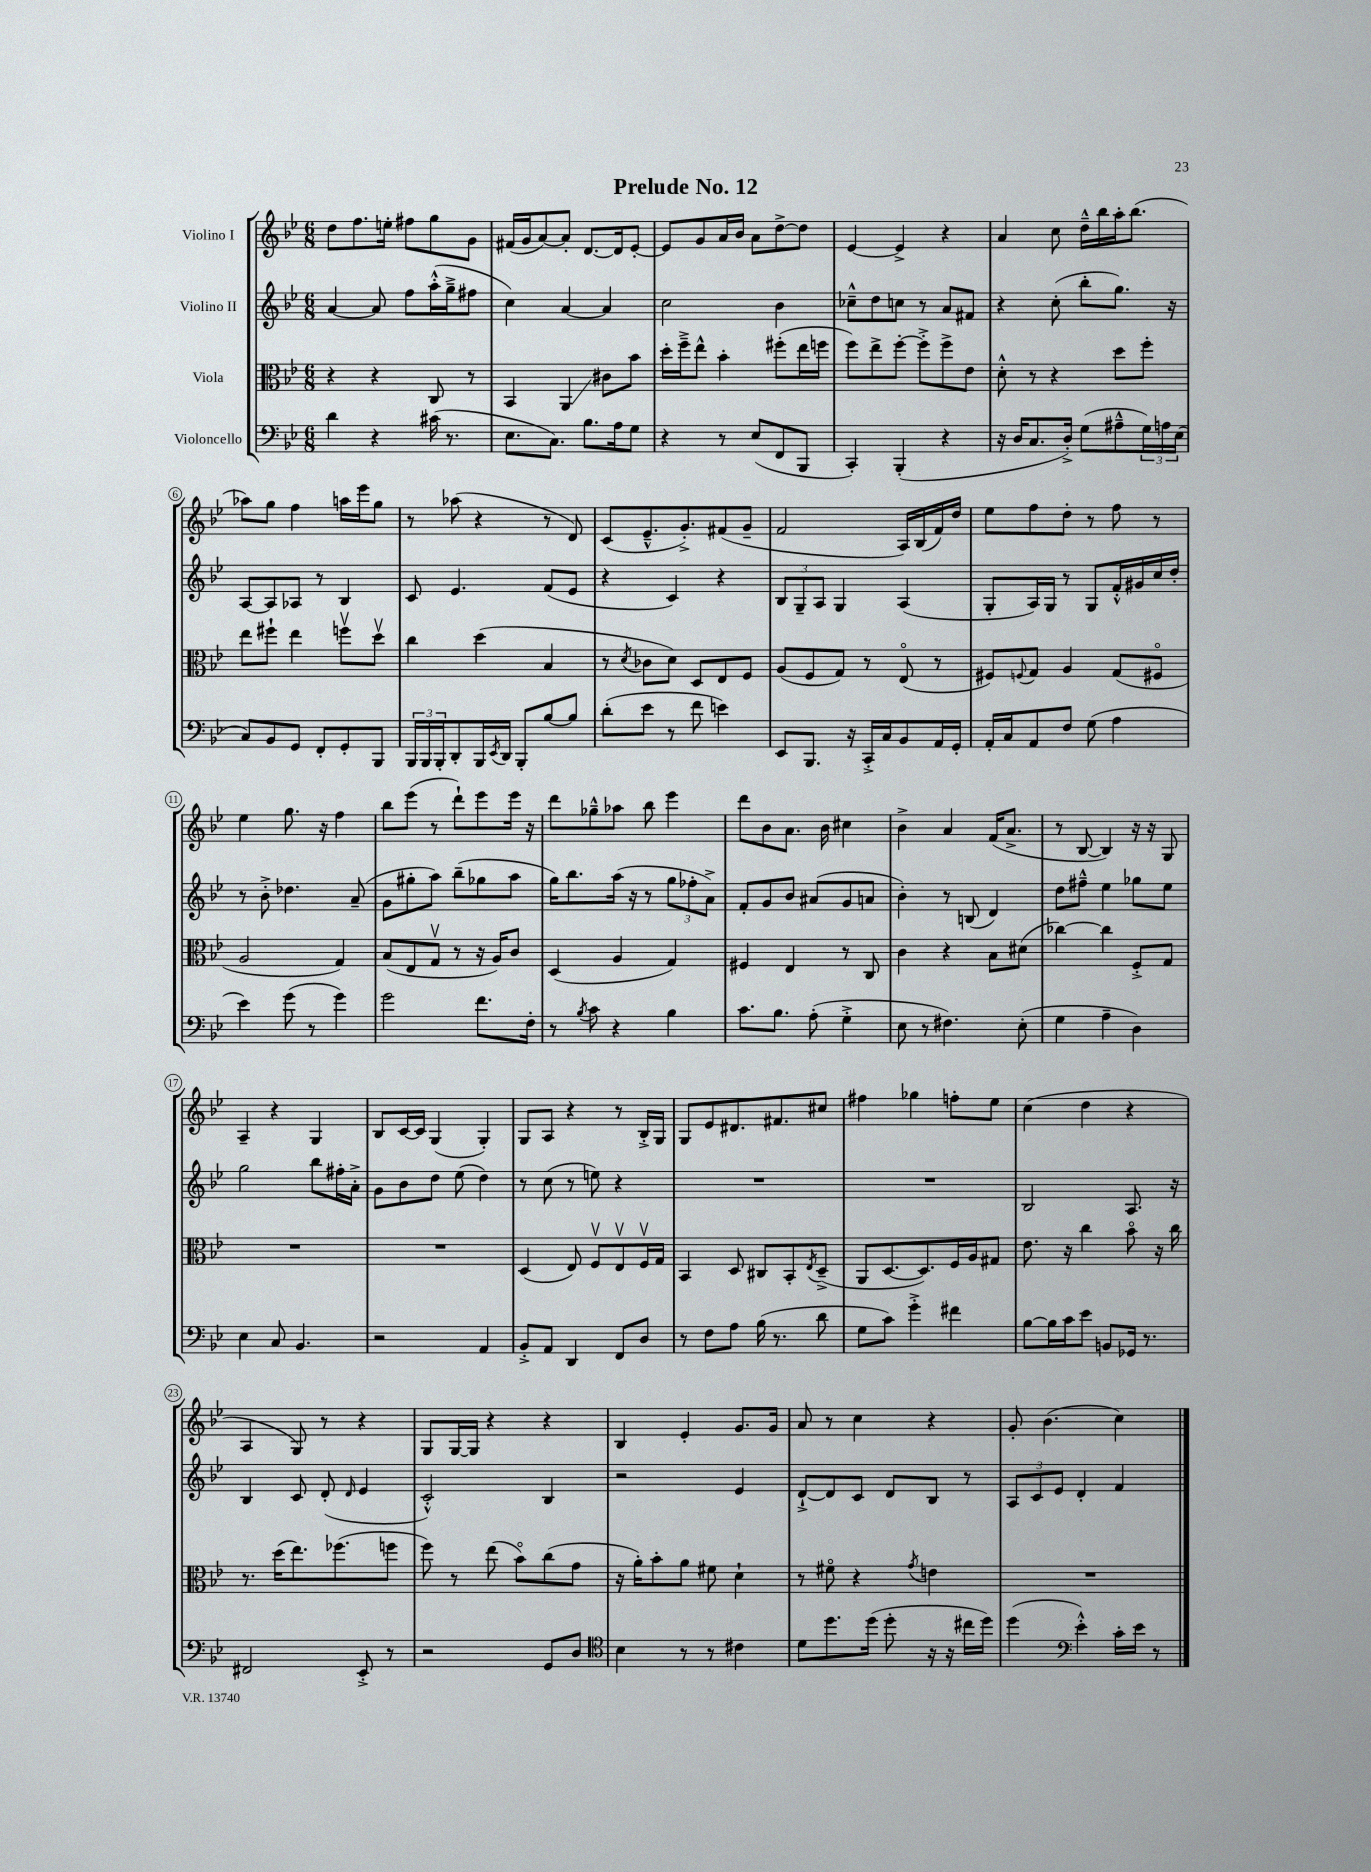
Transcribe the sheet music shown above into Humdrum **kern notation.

**kern	**kern	**kern	**kern
*staff4	*staff3	*staff2	*staff1
*clefF4	*clefC3	*clefG2	*clefG2
*k[b-e-]	*k[b-e-]	*k[b-e-]	*k[b-e-]
*M6/8	*M6/8	*M6/8	*M6/8
4d	4r	[4a	8dd
.	.	.	8.ff
4r	4r	8a]	.
.	.	.	16ee'
.	.	8ff	8ff#
(16c#	8C	(16aa'^^	8gg
8.r	.	16gg~^	.
.	8r	8ff#	8g
=	=	=	=
8.E-	4BB-	4cc)	(16f#
.	.	.	16g
.	.	.	[8a)
8.C)	.	.	.
.	4AA	[4a	8a']
8.B-	.	.	[8.d
.	8c#	4a]	.
16A	.	.	16d]
8G	8b-	.	[8e-'
=	=	=	=
4r	16dd'	2cc	8e-]
.	16ff~^	.	.
.	8ee-^^	.	8g
8r	4b-'	.	16a
.	.	.	16b-
(8E-	.	.	8a
8FF	(8ff#'	4b-	[8dd^
8BBB-	16ee-	.	8dd]
.	16ff	.	.
=	=	=	=
4CC')	8ff)	8cc-~^^	[4e-
.	8ee-^	8dd	.
(4BBB-'	[8ff'	8cc	4e-^]
.	8ff'^]	8r	.
4r	8ff^	8a	4r
.	8e-	8f#	.
=	=	=	=
16r	8d'^^	4r	4a
16D	.	.	.
8.C	8r	.	.
.	4r	(8cc'	8cc
16D'^)	.	.	.
(8G	.	8bb-'	16dd~^^
.	.	.	16bb-
8A#~^^	8dd	8.gg)	16aa'
.	.	.	(8.bb-
24G)	8ff'	.	.
24A	.	.	.
.	.	16r	.
(24E-	.	.	.
=	=	=	=
8C)	8ee-	[8A	8aa-)
8BB-	8ff#`	8A]	8gg
8GG	4ee-	8A-	4ff
8FF'	.	8r	.
8GG'	8ffv	4B-	16aa
.	.	.	16eee-
8BBB-	8ddv	.	8gg
=	=	=	=
24BBB-	4cc	8c	8r
24BBB-	.	.	.
24BBB-'	.	.	.
8DD'	.	4.e-	(8aa-
16BBB-	(4dd	.	4r
8qEE-	.	.	.
16DD	.	.	.
8BBB-'	.	.	.
[8B-	4B-	(8f	8r
8B-]	.	8e-	8d)
=	=	=	=
(8d'	8r	4r	(8c
.	8qd	.	.
8e-	8c-	.	8.e-~^^
8r	8d)	4c)	.
.	.	.	8.g'^)
8f	8D	.	.
4e)	8E-	4r	(8f#
.	8F	.	8g~
=	=	=	=
8EE-	(8A	12B-	2f
.	.	12G~	.
8.BBB-	8F	.	.
.	.	12A	.
.	8G)	4G	.
16r	.	.	.
16CC'^	8r	.	.
16C	.	.	.
8BB-	(8E-o	(4A	16A)
.	.	.	(16B-
16AA	8r	.	16f)
16GG'	.	.	16dd
=	=	=	=
16AA'	8F#)	8G'	8ee-
16C	.	.	.
.	8qqF	.	.
8AA	8G	16A)	8ff
.	.	16G	.
8F	4A	8r	8dd'
(8G	.	8G	8r
4A	(8G	16f'^^	8ff
.	.	16g#	.
.	8F#o	16cc	8r
.	.	16dd'	.
=	=	=	=
4e-)	2A	8r	4ee-
.	.	8b-'^	.
(8g	.	4.dd-	8.gg
8r	.	.	.
.	.	.	16r
4g)	4G)	.	4ff
.	.	(8a~	.
=	=	=	=
2g	(8B-	8g	8bb-
.	8E-	8gg#'	(8eee-
.	8Gv	8aa)	8r
.	8r	(8bb-~	8ddd`)
8.f	16r	8gg-	8eee-
.	16A)	.	.
.	8c	8aa	16eee-
16F'	.	.	16r
=	=	=	=
8r	(4D	16gg)	8ddd
.	.	8.bb-	.
8qB-	.	.	.
8c	.	.	8gg-~^^
4r	4A	(16aa	8aa-
.	.	16r	.
.	.	8r	8bb-
4B-	4G)	12gg	4eee-
.	.	12ff-'	.
.	.	12a^)	.
=	=	=	=
8.c	4F#	8f'	8ddd
.	.	8g	8b-
8.B-	.	.	.
.	4E-	8b-	8.a
(8A'	.	(8a#	.
.	.	.	16b-
4G'^	8r	8g	4cc#
.	8C	8a	.
=	=	=	=
8E-	4c	4b-')	4b-^
8r	.	.	.
4.F#)	4r	8r	4a
.	.	(8B	.
.	8B-	4d)	(16f
.	.	.	8.a^
(8E-'	(8d#	.	.
=	=	=	=
4G	[4cc-)	8dd	8r
.	.	8ff#~^^	[8B-
4A~	4cc-]	4ee-	4B-])
4D)	8F'^	8gg-	16r
.	.	.	16r
.	8G	8ee-	8G
=	=	=	=
4E-	2.r	2gg	4A~
8C	.	.	4r
4.BB-	.	.	.
.	.	8bb-	4G
.	.	16ff#'	.
.	.	16a'^	.
=	=	=	=
2r	2.r	8g	8B-
.	.	8b-	[16c
.	.	.	16c]
.	.	8dd	(4G
.	.	(8ee-	.
4AA	.	4dd)	4G')
=	=	=	=
8BB-'^	(4D	8r	8G
8AA	.	(8cc	8A
4DD	8E-)	8r	4r
.	8Fv	8ee)	.
8FF	8E-v	4r	8r
8D	16Fv	.	16B-'^
.	16G	.	16G
=	=	=	=
8r	4BB-	2.r	8G
8F	.	.	8e-
8A	8D	.	8.d#
(16B-	8C#	.	.
8.r	.	.	8.f#
.	8BB-'	.	.
.	8qE-	.	.
8d	(8D~^	.	8cc#
=	=	=	=
8G	8AA	2.r	4ff#
8c)	[8.D	.	.
4g'^	.	.	4gg-
.	8.D])	.	.
4f#	16F	.	8ff'
.	16A	.	.
.	8G#	.	8ee-
=	=	=	=
[8B-	8.e-	2B-	(4cc
16B-]	.	.	.
16c	16r	.	.
8e-	4cc	.	4dd
8BB	.	.	.
16GG-	8b-o	8.A	4r
8.r	.	.	.
.	16r	.	.
.	16cc	16r	.
=	=	=	=
2FF#	8.r	4B-	4A
.	(16dd	.	.
.	8.ee-)	8c	8G)
.	.	(8d'	8r
.	(8.ff-	.	.
.	.	16qqd	.
8EE-'^	.	4e-	4r
8r	8ff	.	.
=	=	=	=
2r	8ff)	2c'^^)	8G
.	8r	.	[16G
.	.	.	16G]
.	(8ee-	.	4r
.	8b-o)	.	.
8GG	(8cc	4B-	4r
8D	8g	.	.
=	=	=	=
*clefC4	*	*	*
4B-	16r	2r	4B-
.	16a')	.	.
.	8b-'	.	.
8r	8a	.	4e-'
8r	8f#	.	.
4c#	4d`	4e-	8.g
.	.	.	16g
=	=	=	=
8d	8r	[8d`^	8a
8.dd	8f#o	8d]	8r
.	4r	8c	4cc
(16dd	.	.	.
8dd'	.	8d	.
.	8qg	.	.
16r	4e	8B-	4r
16r	.	.	.
16cc#	.	8r	.
16dd)	.	.	.
=	=	=	=
(4dd	2.r	12A	8g'
.	.	12c	.
.	.	.	(4.b-
.	.	12e-	.
*clefF4	*	*	*
4e-'^^)	.	4d'	.
16c'	.	4f	4cc)
16e-	.	.	.
8r	.	.	.
==	==	==	==
*-	*-	*-	*-
